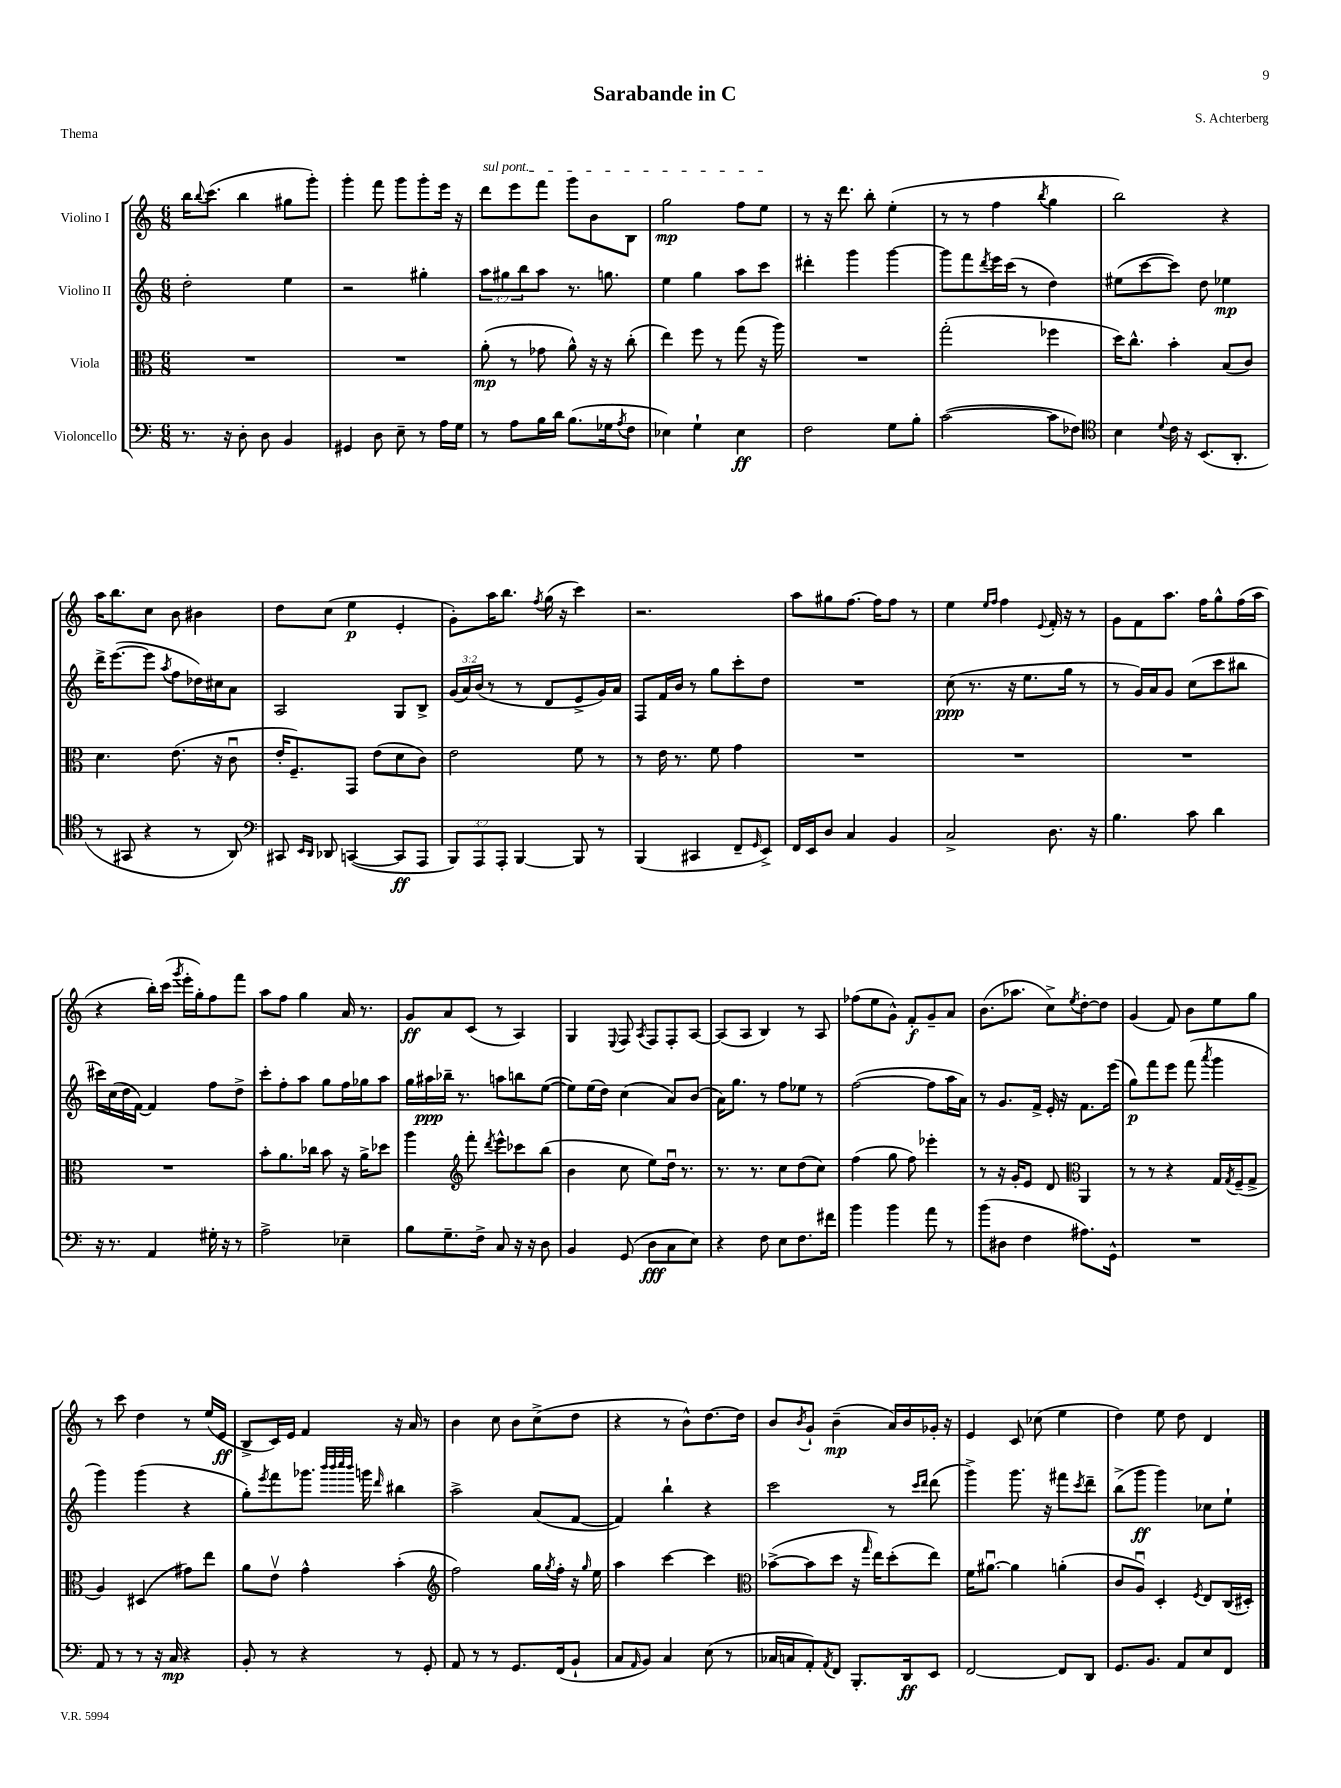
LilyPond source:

\header { title = "Sarabande in C" composer = "S. Achterberg" piece = "Thema" }
<<
\new StaffGroup <<
\new Staff = "s0" \with { instrumentName = "Violino I" } {
    \clef treble \key c \major \numericTimeSignature \time 6/8
    b''16 \appoggiatura { b''8 } c'''8.( b''4 gis''8 g'''8-.) |
    g'''4-. f'''8 g'''8 g'''8-. e'''16 r16 |
    \once \override TextSpanner.bound-details.left.text = \markup { \italic "sul pont." } d'''8\startTextSpan e'''8 f'''8 g'''8 b'8 b8 |
    g''2\mp f''8 e''8\stopTextSpan |
    r8 r16 d'''8. b''8-. e''4-.( |
    r8 r8 f''4 \acciaccatura { b''8 } g''4 |
    b''2) r4 |
    a''16 b''8. c''8 b'8 bis'4 |
    d''8 c''8( e''4\p e'4-. |
    g'8-.) a''16 b''8. \acciaccatura { f''8 } g''16( r16 c'''4) |
    r2. |
    a''8 gis''8 f''8.~ f''16 f''8 r8 |
    e''4 \grace { e''16 f''16 } f''4 \appoggiatura { e'8 } f'16-. r16 r8 |
    g'8 f'8 a''8. f''16 g''8-^ f''16( a''16 |
    r4 b''16-.) c'''16( \acciaccatura { g'''8 } e'''16-. g''16-.) f''8 f'''8 |
    a''8 f''8 g''4 a'16 r8. |
    g'8\ff a'8 c'8( r8 a4) |
    g4 \appoggiatura { e8 } f8 \acciaccatura { a8 } f8 f8-. a8~ |
    a8( a8 b4) r8 a8 |
    fes''8( e''8 g'8-^) f'8-.\f g'8-- a'8 |
    b'8.( aes''8. c''8->) \acciaccatura { e''8 } d''8~-. d''8 |
    g'4( f'8) b'8 e''8 g''8 |
    r8 c'''8 d''4 r8 e''16( e'16\ff |
    b8-> c'16) e'16 f'4 r16 a'16 r8 |
    b'4 c''8 b'8 c''8->( d''8 |
    r4 r8 b'8-^) d''8.~ d''16 |
    b'8 \acciaccatura { b'8 } g'8-! b'4--\mp( a'16) b'16 ges'16-. r16 |
    e'4 c'8 ces''8( e''4 |
    d''4) e''8 d''8 d'4 \bar "|." |
}
\new Staff = "s1" \with { instrumentName = "Violino II" } {
    \clef treble \key c \major \numericTimeSignature \time 6/8 \override Staff.TupletNumber.text = #tuplet-number::calc-fraction-text
    d''2-. e''4 |
    r2 gis''4-. |
    \tuplet 3/2 { a''8 gis''8 b''8 } a''8 r8. g''8. |
    e''4 g''4 a''8 c'''8 |
    dis'''4-. g'''4 g'''4~ |
    g'''8 f'''8 \acciaccatura { d'''8 } e'''16 c'''16( r8 d''4) |
    eis''8( c'''8~ c'''8) d''8 ees''4\mp |
    d'''16-> e'''8.~( e'''8 \acciaccatura { a''8 } f''8 des''16) cis''16 a'8 |
    a2 g8 b8-> |
    \tuplet 3/2 { g'16( a'16) b'16( } r8 r8 d'8 e'8-> g'16) a'16 |
    f8 f'16 b'16 r8 g''8 c'''8-. d''8 |
    R2. |
    c''8\ppp( r8. r16 e''8. g''16 r8 |
    r8 g'16) a'16 g'8 c''8( c'''8 bis''8 |
    cis'''16) c''16( d''16 f'16~) f'4 f''8 d''8-> |
    c'''8-. f''8-. a''8 g''8 f''16 ges''16 a''8 |
    g''16 ais''16\ppp bes''16-- r8. a''8 b''8 e''8~( |
    e''8) e''16( d''16) c''4( a'8) b'8( |
    a'16) g''8. r8 f''8 ees''8 r8 |
    f''2~( f''8 a''16 a'16) |
    r8 g'8. f'16-> e'16-. r16 f'8. e'''16( |
    g''8\p) f'''8 e'''8 f'''8( \acciaccatura { a'''8 } g'''4 |
    g'''4) g'''4( r4 |
    g''8-.) \acciaccatura { e'''8 } f'''8 ges'''8. \grace { b'''32 b'''32 c''''32 b'''32 } g'''16 \grace { d'''16 } bis''4 |
    a''2-> a'8( f'8~ |
    f'4) b''4-! r4 |
    c'''2 r8 \grace { c'''16 d'''16 } d'''8( |
    g'''4->) g'''8. r16 fis'''8 \acciaccatura { c'''8 } d'''8-- |
    b''8->( g'''8\ff g'''4) ces''8 e''8-! \bar "|." |
}
\new Staff = "s2" \with { instrumentName = "Viola" } {
    \clef alto \key c \major \numericTimeSignature \time 6/8
    R2. |
    R2. |
    a'8-.\mp( r8 ges'8 a'8-^) r16 r16 c''8-.( |
    e''4) f''8 r8 g''8( r16 a''16) |
    R2. |
    g''2-.( fes''4 |
    d''16) c''8.-^ b'4-. b8( c'8) |
    d'4. e'8.( r16 c'8\downbow |
    e'16-. f8.--) g,8 e'8( d'8 c'8) |
    e'2 f'8 r8 |
    r8 e'16 r8. f'8 g'4 |
    R2. |
    R2. |
    R2. |
    R2. |
    b'8-. a'8. ces''16 b'8 r16 a'16-> des''8 |
    a''4 \clef treble f'''8-. \acciaccatura { d'''8 } e'''8-^ ces'''8 b''8( |
    b'4 c''8 e''8) d''16\downbow r8. |
    r8. r8. c''8 d''8( c''8) |
    f''4( g''8 f''8) ees'''4-. |
    r8 r16 g'16-. e'8 d'8 \clef alto a,4 |
    r8 r8 r4 g16 \acciaccatura { g8 } f16--( g8-> |
    a4) dis4( gis'8) e''8 |
    a'8 e'8\upbow g'4-^ b'4-.( |
    \clef treble f''2) g''16 \acciaccatura { g''8 } f''16-. r16 \grace { g''16 } e''16 |
    a''4 c'''4~ c'''4 |
    \clef alto bes'8~->( bes'8 d''8 r16 \grace { g''16 } e''16) d''8-.( e''8) |
    f'16 ais'8.~\downbow ais'4 a'4-.( |
    c'8 a8\downbow) d4-. \acciaccatura { f8 } e8 c16( dis16-.) \bar "|." |
}
\new Staff = "s3" \with { instrumentName = "Violoncello" } {
    \clef bass \key c \major \numericTimeSignature \time 6/8 \override Staff.TupletNumber.text = #tuplet-number::calc-fraction-text
    r8. r16 d8-. d8 b,4 |
    gis,4 d8 e8-- r8 a16 g16 |
    r8 a8 b16 d'16 b8.( ges16 \acciaccatura { a8 } f8 |
    ees4) g4-! ees4\ff |
    f2 g8 b8-. |
    c'2~( c'8 fes8) |
    \clef tenor b4 \appoggiatura { d'8 } c'16 r16 b,8.( a,8.-. |
    r8 gis,8 r4 r8 a,8) |
    \clef bass cis,8 \grace { e,16 d,16 } des,8 c,4~( c,8\ff a,,8 |
    \tuplet 3/2 { b,,8) a,,8 a,,8-. } b,,4~ b,,8 r8 |
    b,,4( cis,4 f,8-- \grace { g,16 } e,8->) |
    f,16 e,16 d8 c4 b,4 |
    c2-> d8. r16 |
    b4. c'8 d'4 |
    r16 r8. a,4 gis16-. r16 r8 |
    a2-> ees4-- |
    b8 g8.-- f16-> c8 r16 r16 d8 |
    b,4 g,8( d8\fff c8 e8) |
    r4 f8 e8 f8. fis'16 |
    b'4 b'4 a'8 r8 |
    b'8( dis8 f4 ais8.) g,16-^ |
    R2. |
    a,8 r8 r8 r16 c16\mp r4 |
    b,8-. r8 r4 r8 g,8-. |
    a,8 r8 r8 g,8. f,16( b,8-! |
    c8 \grace { a,16 } b,8) c4 e8( r8 |
    ces16 c16 a,8-.) \acciaccatura { a,8 } f,8 b,,8.-. d,16\ff e,8 |
    f,2~ f,8 d,8 |
    g,8. b,8. a,8 e8 f,8 \bar "|." |
}
>>
>>
\layout { \context { \Score \remove "Bar_number_engraver" } }
